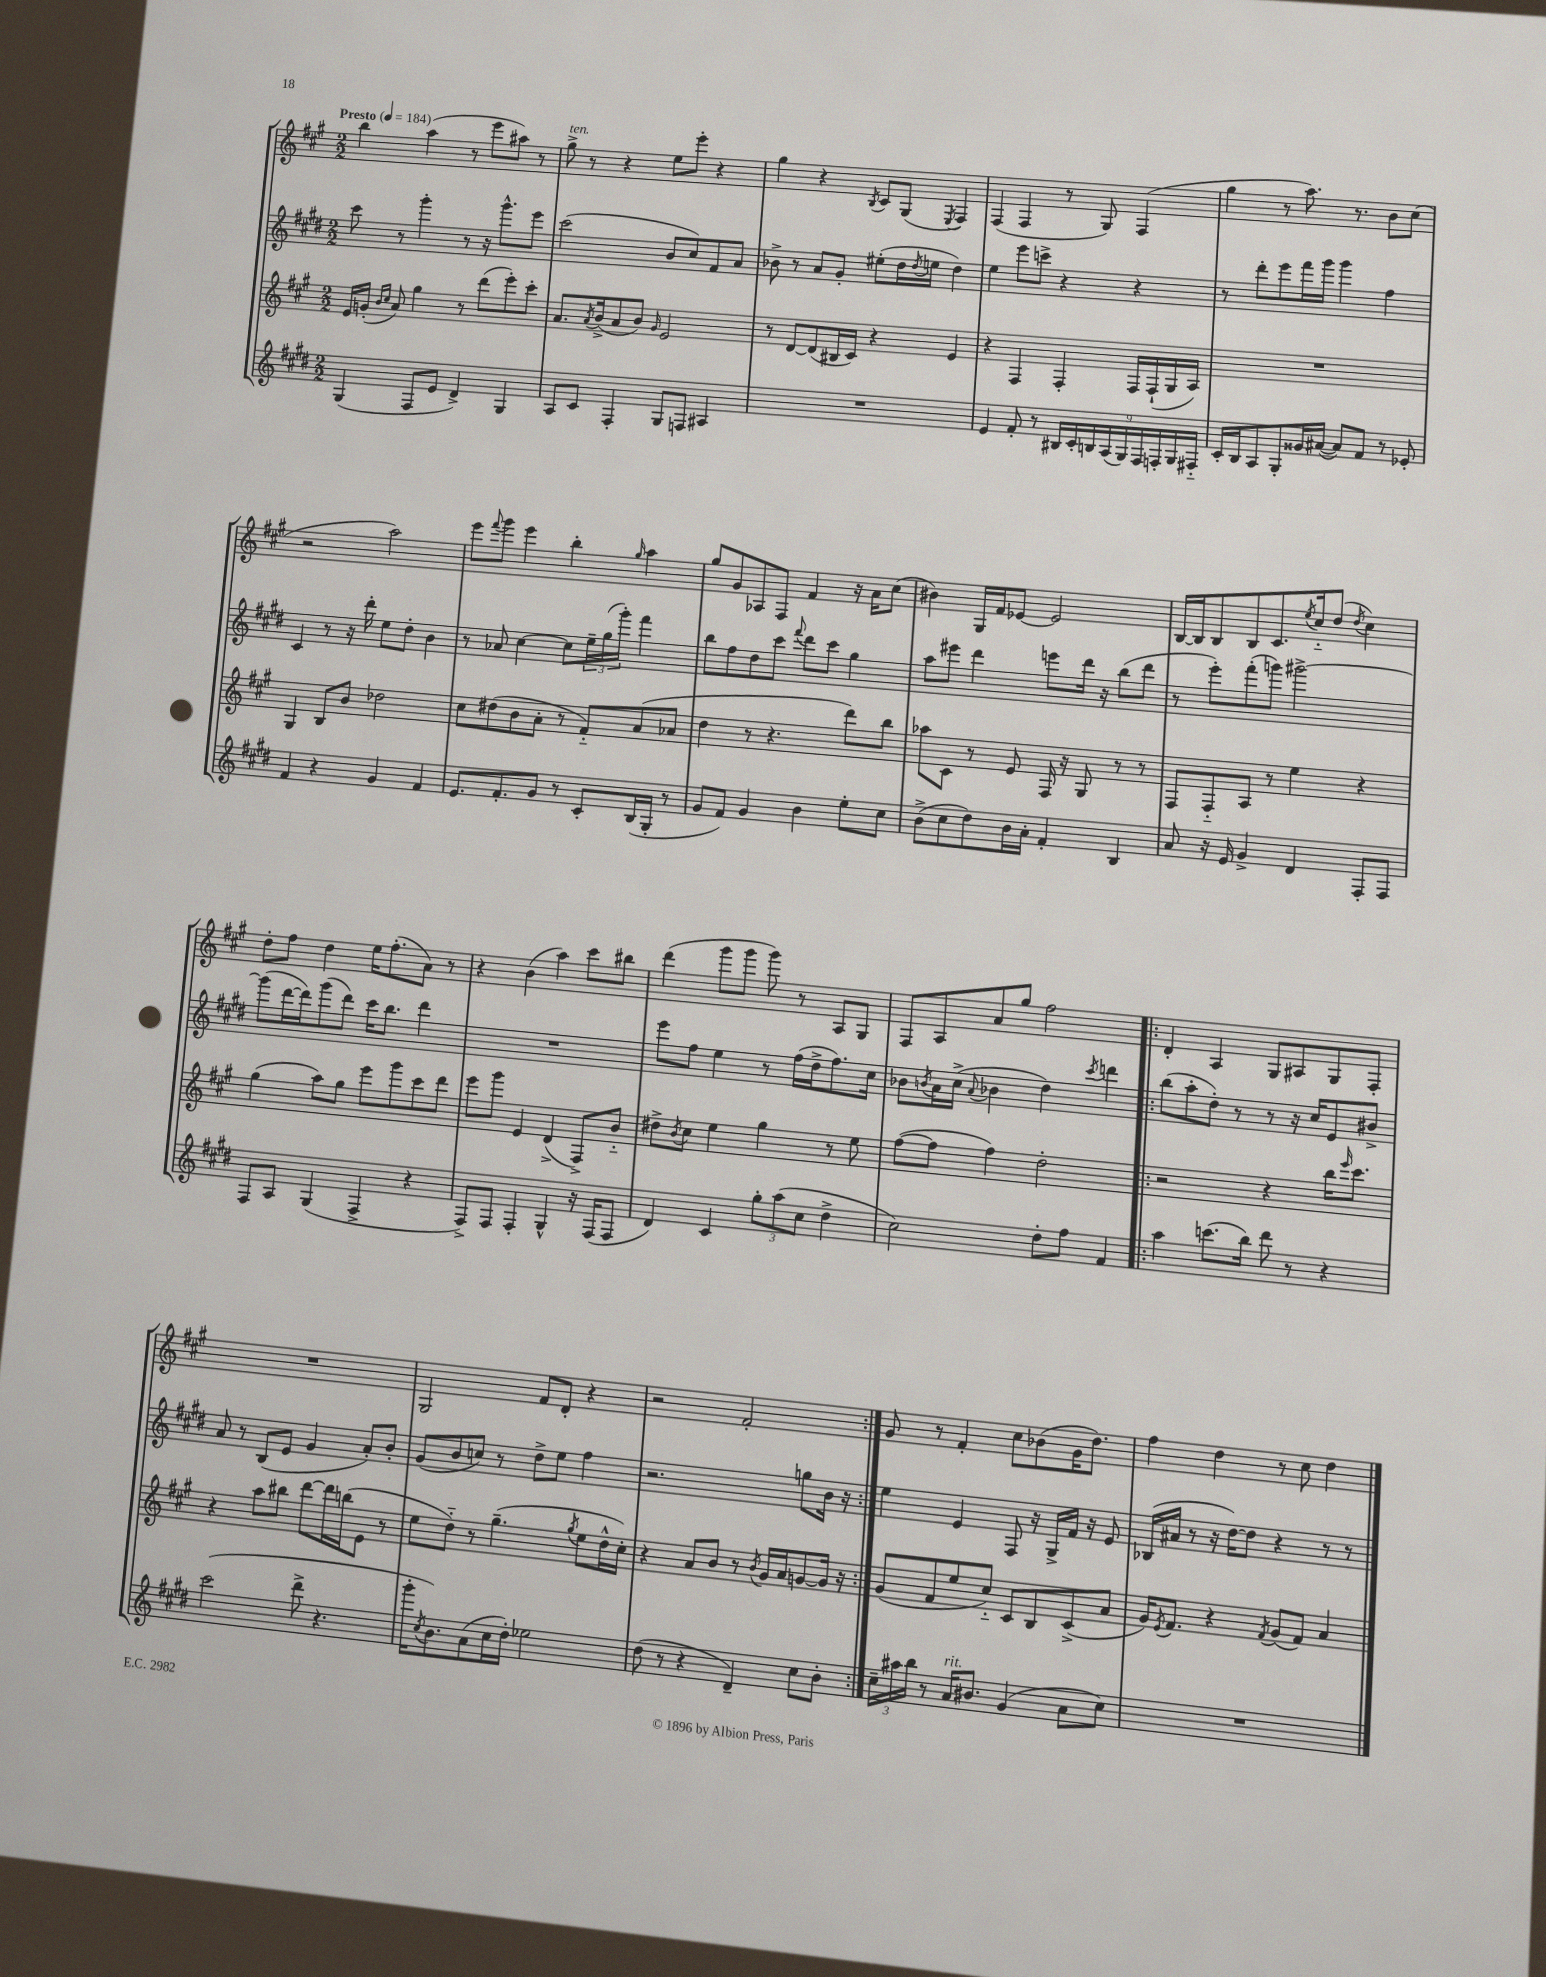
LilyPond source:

<<
\new StaffGroup <<
\new Staff = "s0" {
    \clef treble \key a \major \numericTimeSignature \time 2/2 \tempo "Presto" 4 = 184
    b''4 a''4( r8 e'''8 ais''8) r8 |
    gis''8->^\markup { \italic "ten." } r8 r4 e''8 e'''8-. r4 |
    gis''4 r4 \acciaccatura { b8 } cis'8 gis8( \acciaccatura { e8 } fis4) |
    fis4( fis4 r8 gis8) fis4( |
    gis''4 r8 a''8.) r8. b'8 cis''8( |
    r2 a''2) |
    e'''8 \appoggiatura { fis'''8 } gis'''8 e'''4 b''4-. \grace { gis''16 } a''4 |
    gis''8 gis'8 aes8 fis8 fis'4 r16 a'16 cis''8( |
    bis'4) gis16 fis'16 ees'8~ ees'2 |
    b16~ b16 b8 b8 cis'8. \acciaccatura { e''8 } cis''16-_ d''8( \acciaccatura { d''8 } cis''4) |
    d''8-. fis''8 d''4 e''16 fis''8.-.( a'8) r8 |
    r4 b'4( a''4) cis'''8 bis''8 |
    d'''4( gis'''8 gis'''8 gis'''8) r8 a8 gis8 |
    fis8 a8 a'8 gis''8 fis''2 |
    \repeat volta 2 { d'4-. a4 gis8 ais8 gis8 fis8-. |
    R1 |
    gis2 fis'8 d'8-. r4 |
    r2 fis'2-. | }
    gis'8 r8 fis'4-. cis''8 bes'8( gis'16 d''8.) |
    fis''4 d''4 r8 cis''8 d''4 \bar "|." |
}
\new Staff = "s1" {
    \clef treble \key e \major \numericTimeSignature \time 2/2
    cis'''8 r8 gis'''4-. r8 r16 gis'''8.-^ e'''8 |
    cis'''2( b'8 cis''8) fis'8 a'8 |
    bes'8-> r8 a'8 gis'8-. eis''8-.( dis''16 \acciaccatura { dis''8 } e''16 dis''4) |
    e''4 e'''8 c'''8-> r4 r4 |
    r8 dis'''8-. e'''8 fis'''16 gis'''16 gis'''4 fis''4 |
    cis'4 r8 r16 dis'''16-. e''8 dis''8-. b'4 |
    r8 aes'8 cis''4~ cis''8 \tuplet 3/2 { e''16-- gis''16( gis'''16-.) } fis'''4 |
    b''8 fis''8 dis''8 cis'''8 \appoggiatura { fis'''8 } dis'''8 cis'''8 gis''4 |
    a''8 eis'''8 dis'''4 e'''8 dis'''16 r16 b''8( dis'''8 |
    r8 e'''8-.) fis'''8-.( g'''8) gis'''2~-> |
    gis'''8( dis'''16~ dis'''16) gis'''8( dis'''8) cis'''16 b''8. dis'''4 |
    R1 |
    e'''8 fis''8 e''4 r8 fis''16( dis''16-> fis''8.) cis''16 |
    bes'8 \acciaccatura { b'8 } a'16 cis''16->( \appoggiatura { a'8 } bes'4 dis''4) \acciaccatura { cis'''8 } d'''4 |
    \repeat volta 2 { b''8( a''8-. dis''8-.) r8 r8 r16 cis''16 e'8 bis'8-> |
    a'8 r8 b8( e'8 gis'4 a'8-.) b'8-. |
    gis'8( b'8 c''8) r8 dis''8-> e''8 fis''4 |
    r2. g''8 b'16 r16 | }
    e''4 e'4 fis8 r16 gis16-> fis'16 r16 e'8 |
    bes16( ais'16 r8 r16 dis''16~) dis''8 r4 r8 r8 \bar "|." |
}
\new Staff = "s2" {
    \clef treble \key a \major \numericTimeSignature \time 2/2
    e'16 g'16-.( \grace { b'16 cis''16 } a'8) gis''4 r8 d'''8( e'''8-.) cis'''8-. |
    a'8. \acciaccatura { a'8 } b'16->( a'8 b'8) \grace { gis'16 } e'2 |
    r8 d'8~ d'8( bis16 cis'16) r4 e'4 |
    r4 fis4 fis4-. fis16 fis16-!( gis16 a16) |
    R1 |
    gis4 b8 b'8 des''2 |
    cis''8 dis''8( b'8 a'8-. r8 fis'8-_) a'8( aes'8 |
    d''4 r8 r4. d'''8) b''8 |
    aes''8 cis'8 r8 e'8 fis16 r16 gis8 r8 r8 |
    fis8 fis8-_ a8 r8 e''4 r4 |
    gis''4( a''8) gis''8 e'''8 gis'''8 cis'''8 d'''8 |
    e'''8 gis'''8 e'4 d'4->( fis8->) b'8-_ |
    dis''8-> \acciaccatura { b'8 } cis''8 e''4 gis''4 r8 e''8 |
    fis''8~( fis''8 fis''4) d''2-. |
    \repeat volta 2 { r2 r4 b''16 \grace { e'''16 } cis'''8. |
    r4 a''8 bis''8 d'''8~ d'''16 b''16( e'8 r8 |
    e''8 d''8-_) r8 gis''4.--( \acciaccatura { gis''8 } e''8 d''16-^ cis''16-.) |
    r4 a'8 b'8 r8 \acciaccatura { b'8 } gis'16 a'16 g'8~ g'16 r16 | }
    gis'8( fis'8 e''8 cis''8-_) cis'8 b8 cis'8->( a'8 |
    gis'16) \acciaccatura { e'8 } fis'8. r4 \acciaccatura { fis'8 } gis'8( fis'8) a'4 \bar "|." |
}
\new Staff = "s3" {
    \clef treble \key e \major \numericTimeSignature \time 2/2
    gis4( fis8 e'8 dis'4->) gis4 |
    a8 cis'8 fis4-. gis8 f8 ais4 |
    R1 |
    e'4 fis'8-. r8 \tuplet 9/8 { bis16 cis'16-. b16 a16( gis16) fis16 f16-. gis16 fis16-_ } |
    cis'16-. b16 a8 gis8-. gisis'16 ais'16~( ais'8) fis'8 r8 ees'8-. |
    fis'4 r4 gis'4 fis'4 |
    e'8. fis'8.-. gis'8 r8 cis'8-. b16( gis16-. r8 |
    gis'8 fis'8) gis'4 b'4 e''8-. cis''8 |
    b'8->( cis''8 dis''8) b'16 a'16-. fis'4-. b4 |
    a'8 r16 e'16 gis'4-> dis'4 fis8-. fis8 |
    fis8 a8 gis4( fis4-> r4 |
    fis8->) fis8 fis4-. gis4-^ r16 fis16( fis8 |
    dis'4) cis'4 \tuplet 3/2 { gis''8-. a''8( cis''8 } dis''4-> |
    cis''2) dis''8-. fis''8 fis'4 |
    \repeat volta 2 { a''4 c'''8.( b''16) dis'''8 r8 r4 |
    cis'''2( dis'''8-> r4. |
    gis'''16-. \acciaccatura { cis''8 } b'8.) a'8( cis''16 dis''16-.) ees''2 |
    dis''8( r8 r4 dis'4--) cis''8 b'8-. | }
    \tuplet 3/2 { cis''16-- ais''16 b''16 } r8 a'16^\markup { \italic "rit." } bis'8. gis'4( a'8 cis''8) |
    R1 \bar "|." |
}
>>
>>
\layout { \context { \Score \remove "Bar_number_engraver" } }
